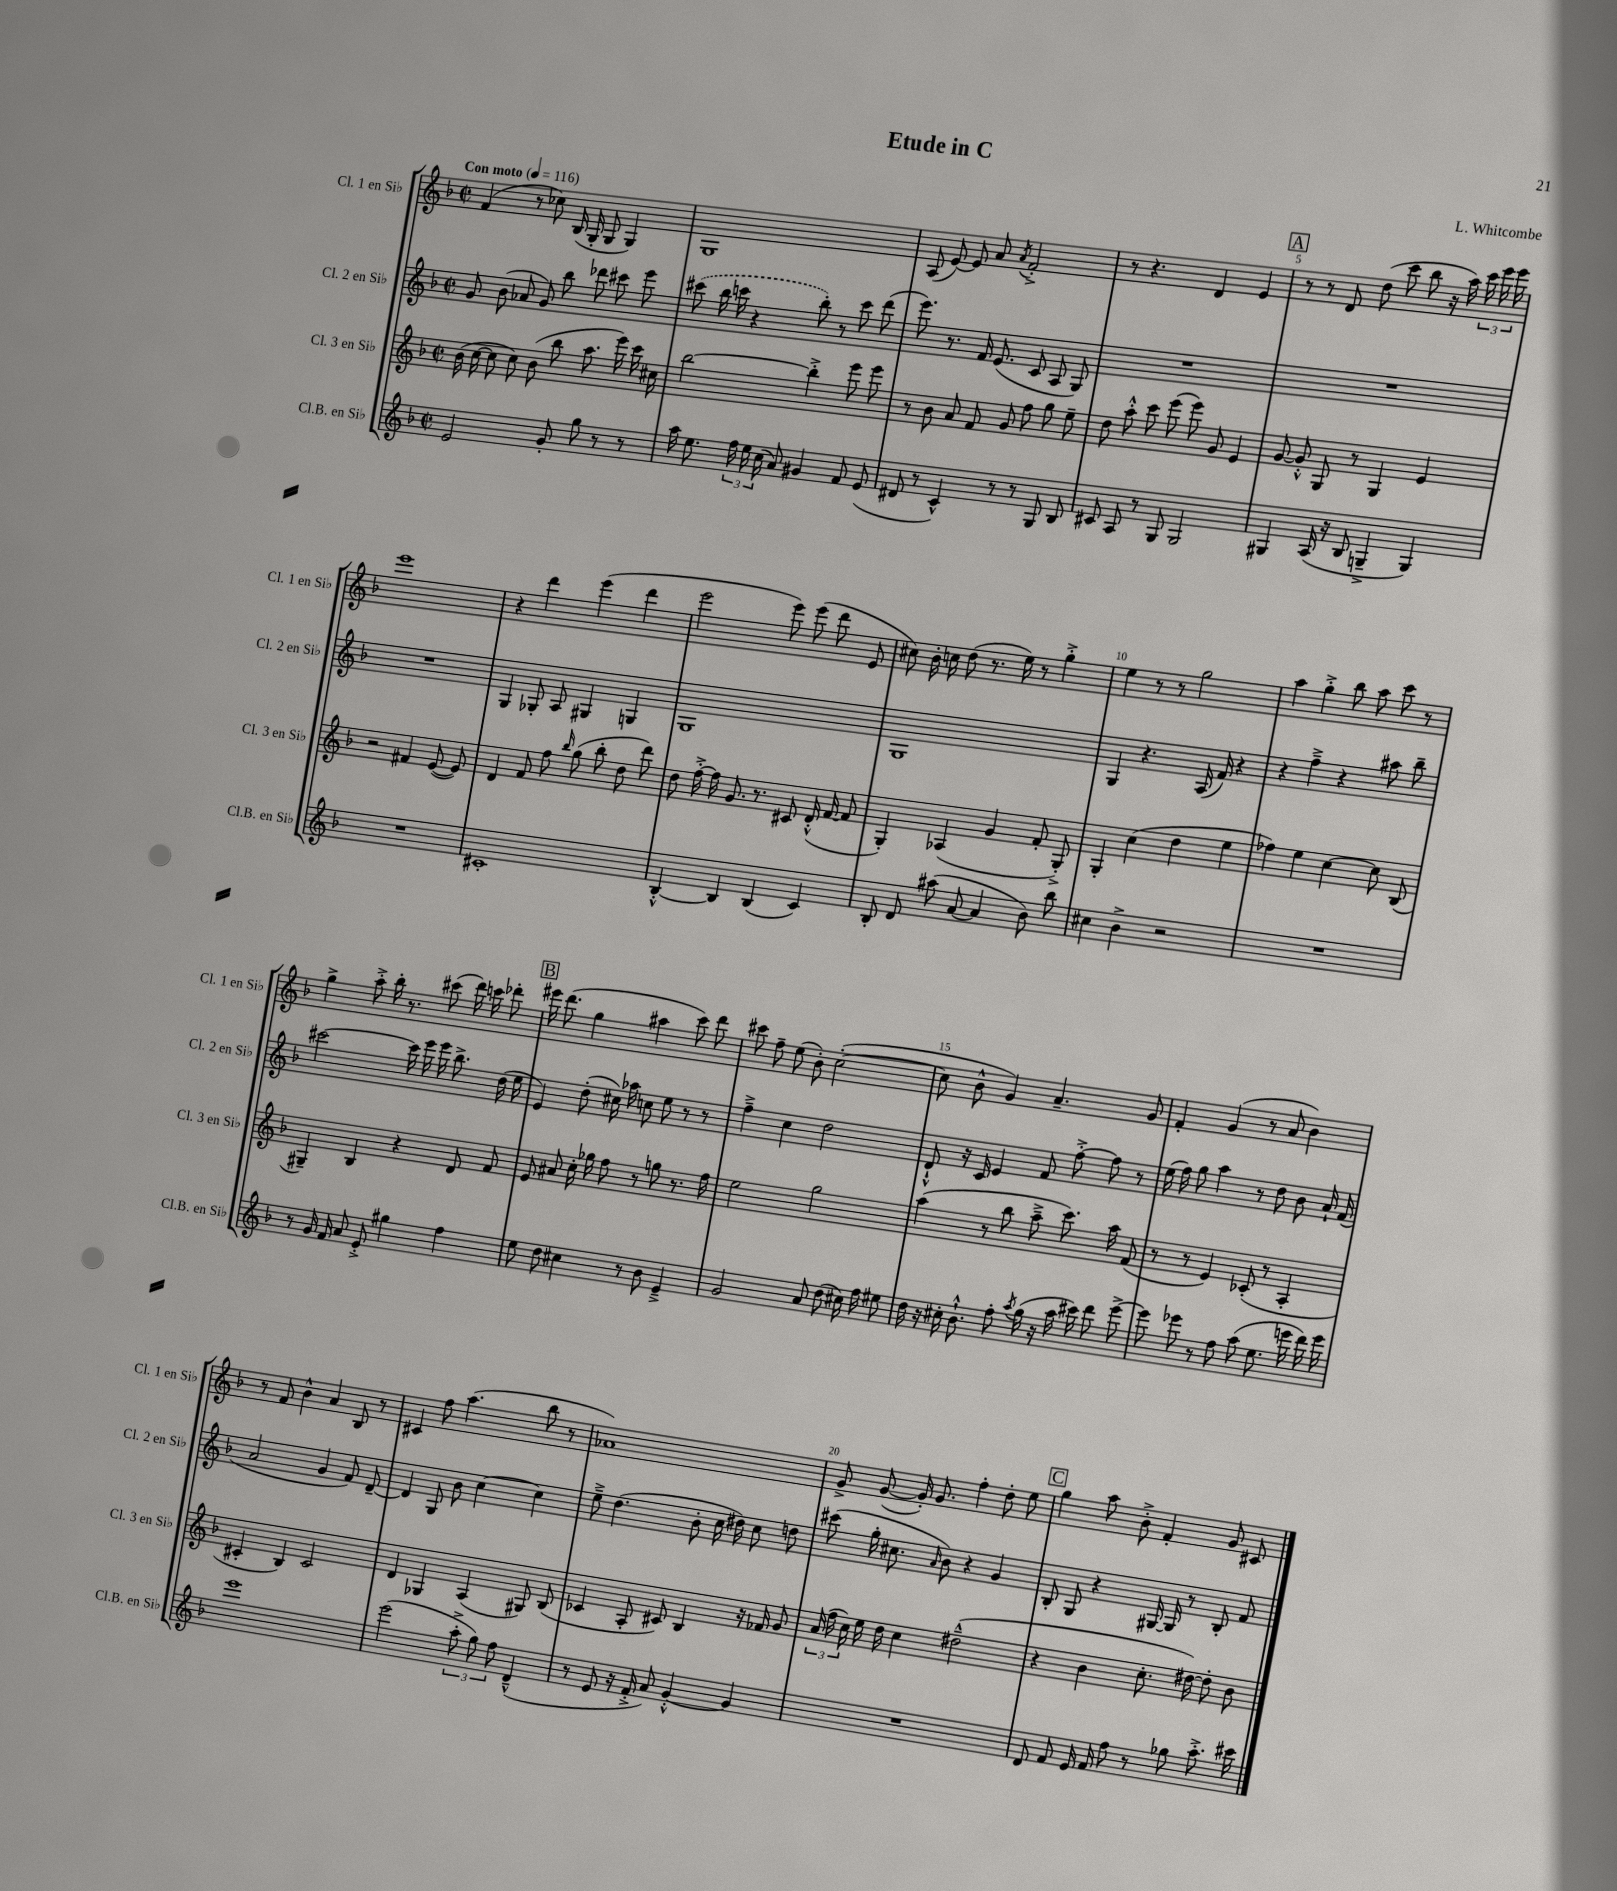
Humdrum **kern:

**kern	**kern	**kern	**kern
*part4	*part3	*part2	*part1
*staff4	*staff3	*staff2	*staff1
*I"Cl.B. en Si♭	*I"Cl. 3 en Si♭	*I"Cl. 2 en Si♭	*I"Cl. 1 en Si♭
*I'Cl.B. en Si♭	*I'Cl. 3 en Si♭	*I'Cl. 2 en Si♭	*I'Cl. 1 en Si♭
*clefG2	*clefG2	*clefG2	*clefG2
*k[b-]	*k[b-]	*k[b-]	*k[b-]
*M2/2	*M2/2	*M2/2	*M2/2
*met(c|)	*met(c|)	*met(c|)	*met(c|)
*MM116	*MM116	*MM116	*MM116
=1	=1	=1	=1
!	!	!	!LO:TX:a:B:t=Con moto
2e/	(16b-\	8g/	(4f/
.	[16cc\	.	.
.	8cc\]	(8b-\	.
.	8cc\)	8a-X/	8r
.	(8b-\	8g/)	8cc-X\)
8g'/	8bb-\	8bb-\	(16B-/
.	.	.	16G'/
8gg\	8.aa\	8ddd-X\	8G/
8r	.	8ccc#X\	4G/)
.	16eee\)	.	.
8r	16ccc\	8eee\	.
.	16cc#X\	.	.
=2	=2	=2	=2
16aa\	[2bb-\	(8ccc#X\	1G
8.ee\	.	.	.
.	.	16bb-\	.
.	.	16cccn\	.
24ff\	.	4r	.
24ee\	.	.	.
(24cc\	.	.	.
8a/)	.	.	.
4g#X/	4bb-'^\]	8bb-'\)	.
.	.	8r	.
8f/	8eee\	8ccc\	.
(8e/	8eee\	(8ddd\	.
=3	=3	=3	=3
8d#X/	8r	8.eee\)	(8A/
8r	8b-\	.	[8e/)
.	.	8.r	.
4c^^/)	8a/	.	8e/]
.	8f/	16f/	8a/
.	.	(8.e/	.
.	.	.	8qa/
8r	8g/	.	2f'^/
8r	8ff\	8c/	.
8G/	8gg\	8A/	.
8B-/	8ee~\	8G/)	.
=4	=4	=4	=4
8c#X/	8dd\	1r	8r
8A/	8aa'^^\	.	4.r
8r	8ccc\	.	.
8G/	(8eee\	.	.
2G/	8eee\)	.	4d/
.	8g/	.	.
.	4e/	.	4e/
!!LO:REH:place=s1:t=A
=5	=5	=5	=5
4G#X/	[8g/	1r	8r
.	8g'^^/]	.	8r
(16A/	8G/	.	8d/
16r	.	.	.
8B-/	8r	.	(8dd\
4Gn~^/	4G/	.	8ccc\
.	.	.	8bb-\
4G/)	4e/	.	16r
.	.	.	16aa\)
.	.	.	24ccc\
.	.	.	24eee\
.	.	.	24eee\
!!LO:LB:g=z
=6	=6	=6	=6
1r	2r	1r	1eee
.	4f#X/	.	.
.	([8e/	.	.
.	8e/])	.	.
=7	=7	=7	=7
1c#X'	4d/	4G/	4r
.	8f/	8G-X'/	4ddd\
.	8ff\	8A/	.
.	16qqbb-/	.	.
.	(8gg\	4G#X/	(4eee\
.	8bb-'\	.	.
.	8dd\	4Gn/	4ddd\
.	8ddd\)	.	.
=8	=8	=8	=8
[4B-'^^/	8dd\	1G	2eee\
.	[16ff'^\	.	.
.	16ff\]	.	.
4B-/]	8.g/	.	.
.	8.r	.	.
(4B-/	.	.	8eee\)
.	8c#X/	.	(8eee\
4c/)	(16d'^^/	.	8ddd\
.	[16f/	.	.
.	8f/]	.	8e/
=9	=9	=9	=9
8B-'/	4G'/)	1G	8cc#X\)
8d/	.	.	16b-'\
.	.	.	16ccn\
(8aa#X\	(4A-X/	.	(8dd\
[8a/	.	.	8.r
4a/]	4g/	.	.
.	.	.	16ee\)
.	.	.	8r
8b-\)	8f'/	.	4gg'^\
8bb-\	8G'^/)	.	.
=10	=10	=10	=10
4cc#X\	4G'/	4G/	4ee\
4b-^\	(4cc\	4.r	8r
.	.	.	8r
2r	4dd\	.	2gg\
.	.	(16A/	.
.	.	16f/)	.
.	4ee\	4r	.
=11	=11	=11	=11
1r	4ff-X\)	4r	4aa\
.	4ee\	4ff~^\	4gg'^\
.	[4cc\	4r	8bb-\
.	.	.	8aa\
.	8cc\]	8aa#X\	8ccc\
.	(8B-/	8bb-~\	8r
!!LO:LB:g=z
=12	=12	=12	=12
8r	4G#X~/)	[2ccc#X\	4gg^\
16g/	.	.	.
16f/	.	.	.
8a/	4B-/	.	8aa'^\
8e'^/	.	.	16bb-'\
.	.	.	8.r
4gg#X\	4r	16ccc#\]	.
.	.	16eee\	.
.	.	16eee\	(8ccc#X\
.	.	8.bb-^\	.
4ff\	8d/	.	16ddd\)
.	.	.	16cccn\
.	8f/	(16dd\	8ddd-X'\
.	.	16ee\	.
!!LO:REH:place=s1:t=B
=13	=13	=13	=13
8ee\	8e/	4e/)	16eee#X\
.	.	.	(8.ddd\
8dd\	8a#X/	.	.
4cc#X\	16cc'\	(8dd'\	4gg\
.	16gg-X\	.	.
.	8ff\	16cc#X\)	.
.	.	16aa-X\	.
8r	8r	8ccn\	4aa#X\
8b-\	8ggn\	8ee\	.
4e~^/	8.r	8r	8ccc\)
.	.	8r	8ddd\
.	16ff\	.	.
=14	=14	=14	=14
2g/	2ee\	4ff~^\	8ccc#X\
.	.	.	8ff~\
.	.	4cc\	(8ee\
.	.	.	8b-'\)
8a/	2gg\	2dd\	([2cc'\
(8dd\	.	.	.
16cc#X\)	.	.	.
16ff\	.	.	.
8ee#X\	.	.	.
=15	=15	=15	=15
16dd\	(4aa\	8d`^^/	8cc\]
16r	.	.	.
16cc#X'\	.	16r	8b-^^\
8.b-`^^\	.	16c/	.
.	8r	4e/	4g/)
8ff'\	8bb-\	.	.
8qaa/	.	.	.
(16gg\	8aa~^\	8f/	4.a~/
16r	.	.	.
16aa\	8.ccc\)	[8ff'^\	.
16ccc#X\)	.	.	.
8ddd\	.	8ff\]	.
.	16aa\	.	.
[8eee^\	(8f/	8r	8g/
=16	=16	=16	=16
8eee\]	8r	(16ee\	4f'/
.	.	16ff\)	.
8eee-X\	8r	8gg\	.
8r	4e/)	4aa\	(4g/
8ff\	.	.	.
(8aa\	(8c-X'/	8r	8r
8.ee\	8r	8dd\	8a/
.	4A'/	8b-\	4b-\)
16eeen\	.	.	.
16ddd\)	.	16a`/	.
16eee\	.	(16f/	.
!!LO:LB:g=z
=17	=17	=17	=17
1eee	4c#X'/	2a/	8r
.	.	.	8f/
.	4B-/)	.	4b-^^\
.	2c#/	4g/	4a/
.	.	8f/)	8B-/
.	.	[8d~/	8r
=18	=18	=18	=18
(2eee\	4d/	4d/]	4c#X/
.	4G-X/	8G/	8ff\
.	.	8b-\	(4.aa\
12aa'^\	(4A/	[4cc\	.
12gg\)	.	.	.
12ff\	.	.	.
(4d~^^/	8G#X/)	4cc\]	8bb-\
.	(8B-/	.	8r
=19	=19	=19	=19
8r	4c-X/	8ee~^\	1a-X)
8e/	.	(4.dd\	.
16r	8A'/	.	.
16f'^/	.	.	.
8a/)	8c#X/)	.	.
[4g'^^/	4B-/	8b-'\	.
.	.	16cc\	.
.	.	16dd#X\)	.
4g/]	16r	8cc\	.
.	16f-X/	.	.
.	8g/	8ddn\	.
=20	=20	=20	=20
1r	(24a/	(8ccc#X\	8g^/
.	24ff\	.	.
.	24cc\)	.	.
.	16ee\	16gg'\	([8g/
.	16dd\	8.cc#X\	.
.	4cc\	.	16g'/])
.	.	.	8.g/
.	.	16qqa/	.
.	.	8b-\)	.
.	(2dd#X~^^\	4r	4ff'\
.	.	4g/	8dd'\
.	.	.	8ee\
!!LO:REH:place=s1:t=C
=21	=21	=21	=21
8d/	4r	8B-'/	4gg\
8f/	.	8G/	.
16e/	4b-\	4r	8aa\
16f/	.	.	.
8ff\	.	.	8b-'^\
8r	8.cc'\	[16G#X/	4f'/
.	.	16G#/]	.
8gg-X\	.	8r	.
.	[16dd#X\)	.	.
8.aa'^\	8dd#'\]	8B-'/	8g/
.	8b-\	8f/	8c#X/
16ccc#X\	.	.	.
==	==	==	==
*-	*-	*-	*-
